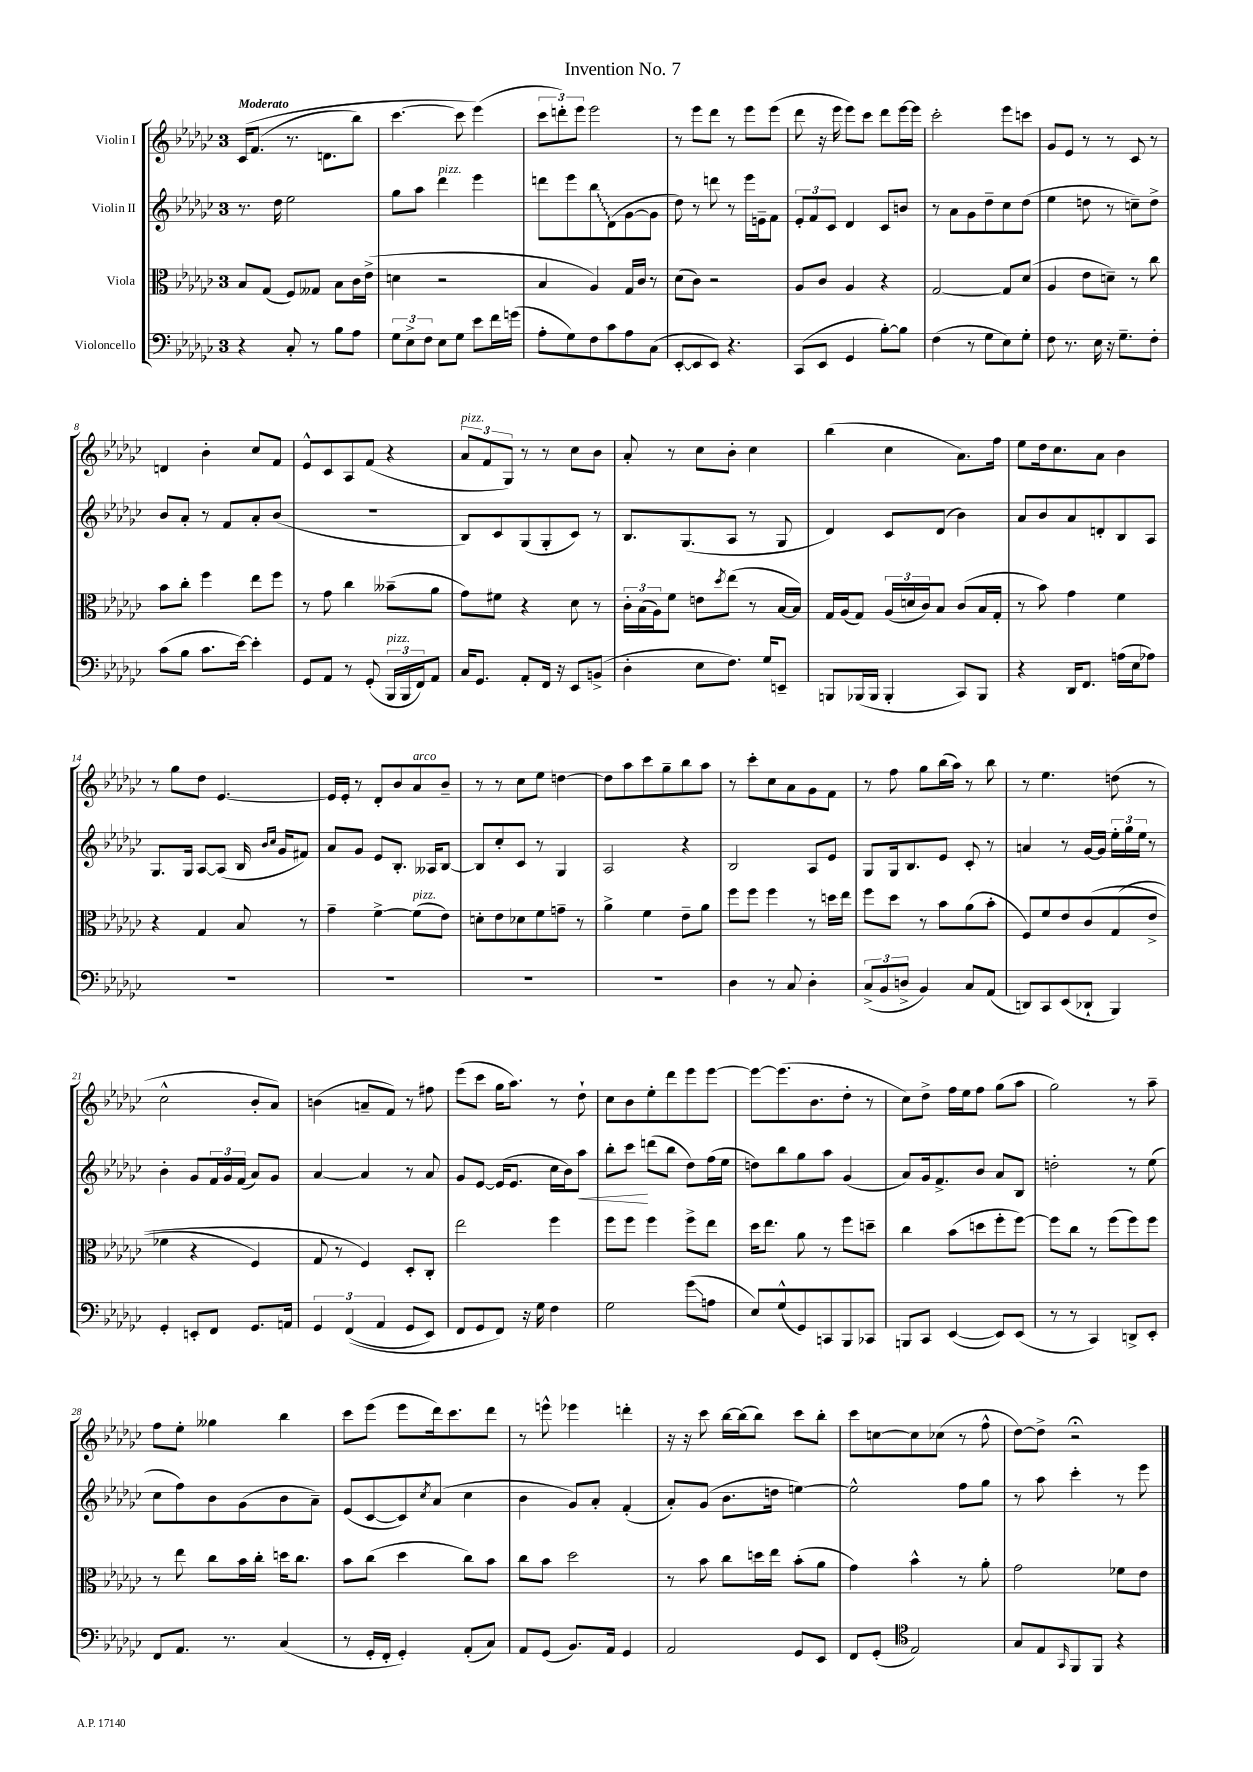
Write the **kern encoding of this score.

**kern	**kern	**kern	**kern
*staff4	*staff3	*staff2	*staff1
*clefF4	*clefC3	*clefG2	*clefG2
*k[b-e-a-d-g-c-]	*k[b-e-a-d-g-c-]	*k[b-e-a-d-g-c-]	*k[b-e-a-d-g-c-]
*M3/4	*M3/4	*M3/4	*M3/4
4r	8B-/L	8.r	&(16c-/LK
.	.	.	(8.f/J
.	(8G-/J	.	.
.	.	16dd-\	.
8C-'/	8F/L)	2ee-\	8.r
8r	8G--/J	.	.
.	.	.	8.d\L
8B-\L	8B-\L	.	.
8A-\J	16c-\L	.	8bb-\J)
.	(16e-^\JJ	.	.
=	=	=	=
12G-\L	4d\	8gg-\L	[4.ccc-\
12E-^\	.	.	.
.	.	8aa-\J	.
12F\J	.	.	.
8E-\L	2r	4ddd-\	.
8G-\J	.	.	8ccc-\]
8e-\L	.	4eee-\	(4eee-\&)
16f\L	.	.	.
(16g\JJ	.	.	.
=	=	=	=
8A-'\L	4B-/	8ddd\L	12ccc-\L
.	.	.	12ddd'\)
8G-\)	.	8eee-\	.
.	.	.	12eee-\J
8F\	4A-/)	8bb-\	2eee-\
8c-\	.	(8d-\	.
8A-\	16G-/LL	[8g-\	.
.	16c-/JJ	.	.
(8C-\J	8r	8g-\]J	.
=	=	=	=
[8EE-'/L	(8d-\L	8dd-\)	8r
8EE-/]	8c-\J)	8r	8eee-\L
8EE-/J)	2r	8ddd\	8ddd-\J
4.r	.	8r	8r
.	.	16eee-\LL	8eee-\L
.	.	16e~\J	.
.	.	8f\J	(8eee-\J
=	=	=	=
(8CC-/L	8A-/L	12e-'/L	8ddd-\
.	.	12f/	.
8EE-/J	8c-/J	.	16r
.	.	12c-/J	.
.	.	.	16eee-\
4GG-/	4A-/	4d-/	8eee-\L)
.	.	.	8ccc-\J
[8B-'\L)	4r	8c-/L	8ddd-\L
8B-\]J	.	8b/J	[16eee-\L
.	.	.	16eee-\]JJ
=	=	=	=
(4F\	[2G-/	8r	2ccc-'\
.	.	8a-\L	.
8r	.	8g-\	.
8G-\L	.	8dd-~\	.
8E-\)	8G-/]L	8cc-\	8eee-\L
8G-'\J	(8d-/J	(8dd-\J	8ccc\J
=	=	=	=
8F\	4A-/	4ee-\	8g-/L
8.r	.	.	8e-/J
.	8e-\L	8dd\	8r
16E-\	.	.	.
16r	8d~\J)	8r	8r
8.G-~\L	.	.	.
.	8r	8cc~\L)	8c-/
8F'\J	8cc-\	8dd^\J	8r
=	=	=	=
(8c-\L	8b-\L	8b-/L	4d/
8B-\J	8cc-'\J	8a-'/J	.
8.c-\L	4ff\	8r	4b-'\
.	.	8f/L	.
[16e-\Jk)	.	.	.
4e-'\]	8ee-\L	8a-'/	8cc-/L
.	8ff\J	(8b-/J	8f/J
=	=	=	=
8GG-/L	8r	2.r	8e-^^/L
8AA-/J	8g-\	.	8c-/
8r	4cc-\	.	8A-/
(8GG-'/	.	.	(8f/J
24BBB-/LL	(8b--~\L	.	4r
24BBB-/	.	.	.
24FF/J)	.	.	.
8AA-/J	8a-\J	.	.
=	=	=	=
16C-/LK	8g-\L)	8B-/L)	12a-/L
8.GG-/J	.	.	.
.	.	.	12f/
.	8f#\J	8c-/	.
.	.	.	12G-/J)
8AA-'/L	4r	(8G-/	8r
16FF/Jk	.	8G-'/	8r
16r	.	.	.
8EE-/L	8d-\	8c-/J)	8cc-\L
(8BB^/J	8r	8r	8b-\J
=	=	=	=
4D-'\	24c-'\LL	8.B-/L	8a-'/
.	(24B-\	.	.
.	24A-\J)	.	.
.	8f\J	.	8r
.	.	(8.G-/	.
8E-\L	8e\L	.	8cc-\L
.	8qdd-/	.	.
8.F\J)	(8ee-\J	8A-/J	8b-'\J
.	8r	8r	4cc-\
16G-/LK	.	.	.
8EE~/J	[16B-/LL	8G-/	.
.	16B-/]JJ)	.	.
=	=	=	=
8BBB/L	16G-/LL	4d-/)	(4bb-\
.	(16A-/J	.	.
(16BBB-/L	8G-/J)	.	.
16BBB-/JJ	.	.	.
4BBB-'/	(24A-/LL	8c-/L	4cc-\
.	24d/	.	.
.	24c-/J)	.	.
.	8B-/J	(8d-/J	.
8CC-/L)	(8c-/L	4b-\)	8.a-\L)
8BBB-/J	16B-/L	.	.
.	16G-'/JJ	.	16ff\Jk
=	=	=	=
4r	8r	8a-/L	8ee-\L
.	8b-\)	8b-/	16dd-\k
.	.	.	8.cc-\
16DD-/LK	4g-\	8a-/	.
8.FF/J	.	.	.
.	.	8d'/	8a-\J
(16A\LL	4f\	8B-/	4b-\
16E-\J	.	.	.
8A-\J)	.	8A-/J	.
=	=	=	=
2.r	4r	8.G-/L	8r
.	.	.	8gg-\L
.	.	16G-/Jk	.
.	4G-/	[8A-/L	8dd-\J
.	.	(8A-/]J	[4.e-/
.	8B-/	16B-/	.
.	.	16qqb-/LL	.
.	.	16qqcc-/JJ	.
.	.	16g-/LK	.
.	8r	8f#/J)	.
=	=	=	=
2.r	4g-~\	8a-/L	16e-/]LL
.	.	.	16e-'/JJ
.	.	8g-/J	8r
.	[4f^\	8e-/L	8d-'/L
.	.	8.B-'/J	8b-/
.	(8f\]L	.	8a-/
.	.	16A--/LK	.
.	8e-\J)	[8B-/J	8b-~/J
=	=	=	=
2.r	8d'\L	8B-/]L	8r
.	8e-\	8cc-'/	8r
.	8d-\	8c-/J	8cc-\L
.	8f\	8r	8ee-\J
.	8g~\J	4G-/	[4dd\
.	8r	.	.
=	=	=	=
2.r	4a-^\	2A-/	8dd\]L
.	.	.	8aa-\
.	4f\	.	8ccc-\
.	.	.	8gg-~\
.	8e-~\L	4r	8bb-\
.	8a-\J	.	8aa-\J
=	=	=	=
4D-\	8ff\L	2B-/	8r
.	8ff\J	.	8ccc-'\L
8r	4ff\	.	8cc-\
8C-/	.	.	8a-\
4D-'\	8r	8A-/L	8g-\
.	16dd\LL	8e-/J	8f\J
.	16ee-\JJ	.	.
=	=	=	=
(12C-^/L	8ff\L	8G-/L	8r
12BB-/	.	.	.
.	8dd-\J	16G-/k	8ff\
12D^/J	.	.	.
.	.	8.B-/	.
4BB-/)	8r	.	8gg-\L
.	8b-\L	8e-/J	(16bb-\L
.	.	.	16aa-\JJ)
8C-/L	(8a-\	8c-'/	8r
(8AA-/J	8b-'\J	8r	8bb-\
=	=	=	=
8DD/L)	8F/L)	4a/	8r
8CC-/	8f/	.	4.ee-\
(8EE-/	8e-/	8r	.
8DD-`/J	&(8c-/	[16g-/LL	.
.	.	16g-/]JJ	.
4BBB-/)	(8G-/	24ee-'\LL	(8dd\
.	.	24gg-\	.
.	.	24ee-\JJ	.
.	8e-^/J	8r	8r
=	=	=	=
4GG-'/	4f-\	4b-'\	2cc-^^\
8EE'/L	4r	8g-/L	.
8FF/J	.	24f/L	.
.	.	24g-/	.
.	.	(24f/JJ	.
8.GG-/L	4F/)	8a-/L)	8b-'/L
.	.	8g-/J	8a-/J)
16AA/Jk	.	.	.
=	=	=	=
6GG-/	8G-/	[4a-/	(4b\
.	8r	.	.
&((6FF/	.	.	.
.	4F/&)	4a-/]	8a~/L
6AA-/	.	.	.
.	.	.	8f/J)
8GG-/L	8D-'/L	8r	8r
8EE-/J)	8C-'/J	8a-/	8ff#\
=	=	=	=
8FF/L	2ee-\	8g-/L	(8eee-\L
8GG-/	.	[8e-/J	8ccc-\J
8FF/J&)	.	(16e-/]LK	16gg-\LK
.	.	8.e-/J	8.aa-\J)
16r	.	.	.
16G-\	.	.	.
4F\	4ff\	16cc-\LL	8r
.	.	16b-\J)	.
.	.	8aa-\J	8dd-`\
=	=	=	=
2G-\	8ff\L	8bb-'\L	8cc-\L
.	8ff\J	8ccc-\J	8b-\
.	4ff\	(8ddd\L	8ee-'\
.	.	8bb-\J	8ddd-\
(8g-\L	8ff^\L	8dd-\L)	8eee-\
8A\J	8ee-\J	(16ff\L	[8eee-\J
.	.	16ee-\JJ	.
=	=	=	=
8E-/L)	16dd-\LK	8dd\L)	8eee-\_L
.	8.ee-\J	.	.
(8G-^^/	.	8bb-\	(8.eee-\]
8GG-/)	8a-\	8gg-\	.
.	.	.	8.b-\
8CC/	8r	8aa-\J	.
8BBB-/	8ff\L	(4g-/	8dd-'\J
8CC-/J	8dd~\J	.	8r
=	=	=	=
8BBB/L	4cc-\	8a-/L)	8cc-\L)
8CC-/J	.	16g-/k	8dd-^\J
.	.	8.f^/	.
([4EE-/	(8b-\L	.	16ff\LL
.	.	.	16ee-\J
.	8dd\	8b-/J	8ff\J
8EE-/]L)	8ff'\	8a-/L	(8gg-\L
(8EE-/J	[8ff\J)	8B-/J	8aa-\J
=	=	=	=
8r	8ff\]L	2dd'\	2gg-\)
8r	8cc-\J	.	.
4CC-/)	8r	.	.
.	(8ff\L	.	.
8DD^/L	8ff\)	8r	8r
8EE-'/J	8ff\J	(8ee-\	8aa-~\
=	=	=	=
8FF/L	8r	8cc-\L	8ff\L
8.AA-/J	8ee-\	8ff\)	8ee-'\J
.	8cc-\L	8b-\	4gg--\
8.r	.	.	.
.	16b-\L	(8g-\	.
.	16cc-'\JJ	.	.
(4C-/	16dd\LK	8b-\	4bb-\
.	8.cc-\J	.	.
.	.	8a-~\J)	.
=	=	=	=
8r	8b-\L	(8e-/L	8ccc-\L
16GG-'/LL	(8cc-\J	[8c-/	(8eee-\J
16FF'/JJ	.	.	.
4GG-'/)	4dd-\	8c-/])	8eee-\L
.	.	8qcc-/	.
.	.	(8a-/J	16ddd-\k)
.	.	.	8.ccc-\
(8AA-'/L	8cc-\L)	4cc-\	.
8C-/J)	8b-\J	.	8ddd-\J
=	=	=	=
8AA-/L	8cc-\L	4b-\	8r
(8GG-/J	8b-\J	.	8eee^^\
8.BB-/L)	2dd-\	8g-/L)	4eee-\
.	.	8a-'/J	.
16AA-/Jk	.	.	.
4GG-/	.	(4f'/	4ddd'\
=	=	=	=
2AA-/	8r	8a-'/L)	16r
.	.	.	16r
.	8b-\	(8g-/J	8ccc-\
.	8cc-\L	8.b-\L	[16bb-\LL
.	.	.	(16bb-\]J
.	16dd\L	.	8bb-\J)
.	16ee-\JJ	16dd\Jk	.
8GG-/L	(8b-'\L	[4ee\)	8ccc-\L
8EE-/J	8a-\J	.	8bb-'\J
=	=	=	=
8FF/L	4g-\)	2ee^^\]	8ccc-\L
(8GG-'/J	.	.	[8cc\
*clefC4	*	*	*
2E-/)	4b-^^\	.	8cc\]
.	.	.	(8cc-\J
.	8r	8ff\L	8r
.	8a-'\	8gg-\J	8ff^^\
=	=	=	=
8G-/L	2g-\	8r	[8dd-\L)
8E-/	.	8aa-\	8dd-^\]J
16qqGG-/	.	.	.
8FF/	.	4ccc-'\	2r;
8FF/J	.	.	.
4r	8f-\L	8r	.
.	8e-\J	8eee-\	.
==	==	==	==
*-	*-	*-	*-
